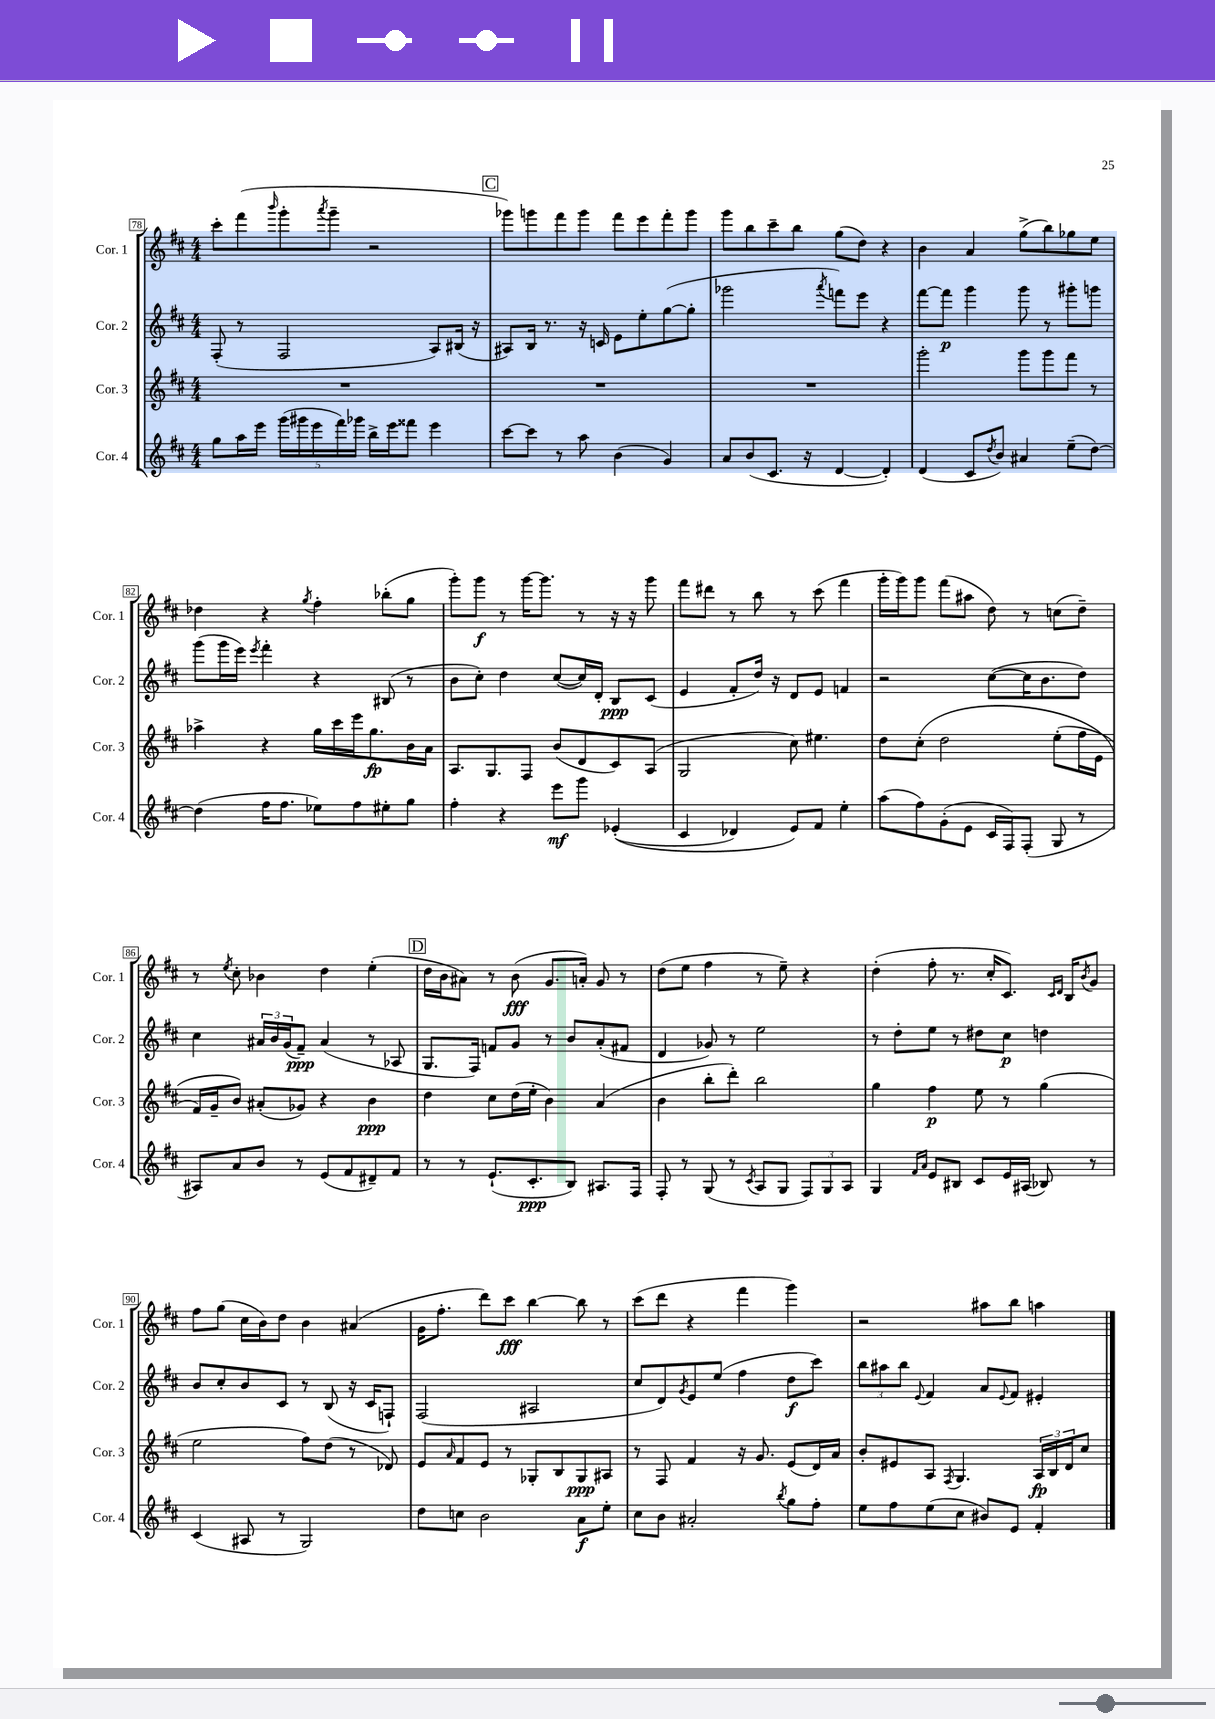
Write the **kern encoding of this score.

**kern	**kern	**kern	**kern
*staff4	*staff3	*staff2	*staff1
*clefG2	*clefG2	*clefG2	*clefG2
*k[f#c#]	*k[f#c#]	*k[f#c#]	*k[f#c#]
*M4/4	*M4/4	*M4/4	*M4/4
8gg\L	1r	(8F#'/	8ccc#'\L
16aa\L	.	8r	(8fff#\
16eee\JJ	.	.	.
.	.	.	16qqbbb/
(20ggg\LL	.	2F#/	8ggg'\
20ggg#\	.	.	.
20eee\	.	.	.
.	.	.	8qaaa/
.	.	.	8ggg~\J
20fff#\)	.	.	.
20ggg-\JJ	.	.	.
16bb^\LL	.	.	2r
16eee\J	.	.	.
8fff##\J	.	.	.
4eee\	.	8A/L)	.
.	.	(16B#/Jk	.
.	.	16r	.
=	=	=	=
[8ccc#\L	1r	8A#/L)	8ggg-\L)
8ccc#\]J	.	16B/Jk	8ggg\
.	.	8.r	.
8r	.	.	8fff#\
8aa\	.	16r	8ggg\J
.	.	16c/	.
(4b\	.	8e\L	8fff#\L
.	.	8ee'\	8eee\
4g/)	.	([8gg\	8fff#'\
.	.	8gg'\]J	8ggg\J
=	=	=	=
8a/L	1r	2ggg-\	8ggg\L
(8b/	.	.	8bb\
8.c#/J	.	.	8ccc#~\
.	.	.	8bb\J
16r	.	.	.
.	.	8qaaa/	.
[4d/	.	8fff\L)	(8gg\L
.	.	8eee\J	8dd\J)
4d'/])	.	4r	4r
=	=	=	=
(4d/	2ggg'\	[8fff#\L	4b\
.	.	8fff#\]J	.
8c#/L	.	4ggg\	4a/
8qdd/	.	.	.
8b/J)	.	.	.
4a#/	8ggg\L	8ggg\	(8gg^\L
.	8ggg\	8r	8bb\)
(8ee~\L	8fff#\J	8ggg#'\L	8gg-\
[8dd\J)	8r	8ggg\J	8ee\J
=	=	=	=
(4dd\]	4aa-^\	(8ggg\L	4dd-\
.	.	16ggg\L	.
.	.	16eee\JJ)	.
.	.	8qeee/	.
16ff#\LK	4r	4fff#'\	4r
8.ff#\J	.	.	.
.	.	.	8qgg/
8ee-\L)	16gg\LL	4r	4ff#'\
.	16ccc#\	.	.
8ff#\	16eee\J	.	.
.	8.gg\	.	.
8ee#'\	.	(8B#/	(8bb-'\L
8gg\J	16b\L	8r	8gg\J
.	16a\JJ	.	.
=	=	=	=
4ff#'\	8.A/L	8b\L	8ggg'\L)
.	.	8cc#'\J)	8ggg\J
.	8.G/	.	.
4r	.	4dd\	8r
.	8F#/J	.	[16ggg\LK
.	.	.	8.ggg\]J
8eee\L	(8b/L	([8cc#/L	.
8ggg\J	8d/	16cc#/]L)	8r
.	.	16d'/JJ	.
&((4e-'/	8c#/)	8B/L	16r
.	.	.	16r
.	(8A/J	(8c#/J	8ggg\
=	=	=	=
4c#/	2G/	4e/	8fff#\L
.	.	.	8ddd#\J
4d-/)	.	8f#'/L	8r
.	.	16dd/Jk)	8bb\
.	.	16r	.
8e/L&)	8cc#\)	8d/L	8r
8f#/J	4.ee#\	8e/J	(8ccc#\
4ee'\	.	4f/	4fff#\
=	=	=	=
(8aa\L	8dd\L	2r	16ggg'\LL
.	.	.	16ggg\J)
8ff#\)	&(8cc#'\J	.	8ggg\J
(8g'\	2dd\	.	(8fff#\L
8e\J	.	.	8aa#\J
16c#/LL	.	([8cc#\L	8dd\)
16F#/J)	.	.	.
(8F#'/J	.	16cc#\]K	8r
.	.	8.b\	.
8G/	(8ee'\L	.	(8cc\L
8r	16ff#\L	8dd\J)	8dd~\J)
.	16e\JJ	.	.
=	=	=	=
8A#/L)	16f#/LL)	4cc#\	8r
.	16g~/J	.	.
.	.	.	8qee/
8a/	8b/J&)	.	8cc#'\
8b/J	(8a#'/L	24a#/LL	4b-\
.	.	24b/	.
.	.	(24g/J	.
8r	8g-/J)	8f#~/J)	.
(8e/L	4r	(4a#/	4dd\
8f#/	.	.	.
8d#~/)	4b\	8r	(4ee'\
8f#/J	.	8A-/	.
=	=	=	=
8r	4dd\	8.G/L	16dd\LL
.	.	.	16b\J
8r	.	.	8a#\J)
.	.	16F#/Jk)	.
(8.e`/L	8cc#\L	8f/L	8r
.	(16dd\L	8g/J	(8b\
8.c#'/	16ee'\JJ	.	.
.	4b\)	8r	8.g/L
8B/J)	.	8b/L	.
.	.	.	16a'/Jk)
8.A#/L	(4a/	(8a'/	8g/
.	.	8f#/J	8r
16F#/Jk	.	.	.
=	=	=	=
8F#'/	4b\	4d/	(8dd\L
8r	.	.	8ee\J
(8G/	8bb'\L	8g-/)	4ff#\
8r	8ddd'\J)	8r	.
8qc#/	.	.	.
8A/L	2bb\	2ee\	8r
8G/J	.	.	8ee~\)
12F#/L)	.	.	4r
12G/	.	.	.
12A/J	.	.	.
=	=	=	=
4G/	4gg\	8r	(4dd'\
.	.	8dd'\L	.
16qqf#/LL	.	.	.
16qqa/JJ	.	.	.
8e/L	4ff#\	8ee\J	8ff#'\
8B#/J	.	8r	8.r
8c#/L	8ee\	8dd#\L	.
.	.	.	16cc#'/LK
16e/L	8r	8cc#\J	8.c#/J)
(16A#/JJ	.	.	.
8B-/)	(4gg\	4dd\	.
.	.	.	16qqc#/LL
.	.	.	16qqd/JJ
.	.	.	16B/LK
.	.	.	8qb/
8r	.	.	8g/J
=	=	=	=
(4c#/	2ee\	8b/L	8ff#\L
.	.	8cc#'/	(8gg\J
8A#/	.	8b/	16cc#\LL
.	.	.	16b\J)
8r	.	8c#/J	8dd\J
2G/)	8ff#\L)	8r	4b\
.	(8dd\J	(8B/	.
.	8r	16r	(4a#/
.	.	16c#/LK	.
.	8d-/)	8F`/J)	.
=	=	=	=
8dd\L	8e/L	(2F#/	16g\LK
.	.	.	8.ff#'\J
.	16qqa/	.	.
8cc\J	8f#/	.	.
2b\	8e/J	.	8ddd\L)
.	8r	.	8ccc#\J
.	8G-'/L	2A#/	[4bb\
.	8B/	.	.
8a\L	8G-/	.	8bb\]
8ee'\J	8A#/J	.	8r
=	=	=	=
8cc#\L	8r	8cc#/L	(8ccc#\L
8b\J	8F#/	8d/)	8ddd\J
.	.	8qg/	.
2a#'/	4f#/	8e/	4r
.	.	(8ee/J	.
.	16r	4ff#\	4fff#\
.	8.g/	.	.
8qbb/	.	.	.
8gg\L	(8e/L	8dd\L	4ggg\)
8ff#'\J	16d/L)	8ccc#\J)	.
.	16a/JJ	.	.
=	=	=	=
8ee\L	8b'/L	12bb\L	2r
.	.	12aa#\	.
8ff#\	8e#/	.	.
.	.	12bb\J	.
.	.	8qqe/	.
(8ee\	8A/J	4f#/	.
.	8qF#/	.	.
8cc#\J	4.G/	.	.
8b#/L)	.	8a/L	8aa#\L
.	.	8qqe/	.
8e/J	.	8f#/J	8bb\J
4f#'/	24A/LL	4e#'/	4aa\
.	24B/	.	.
.	24d/J	.	.
.	8cc#/J	.	.
==	==	==	==
*-	*-	*-	*-
